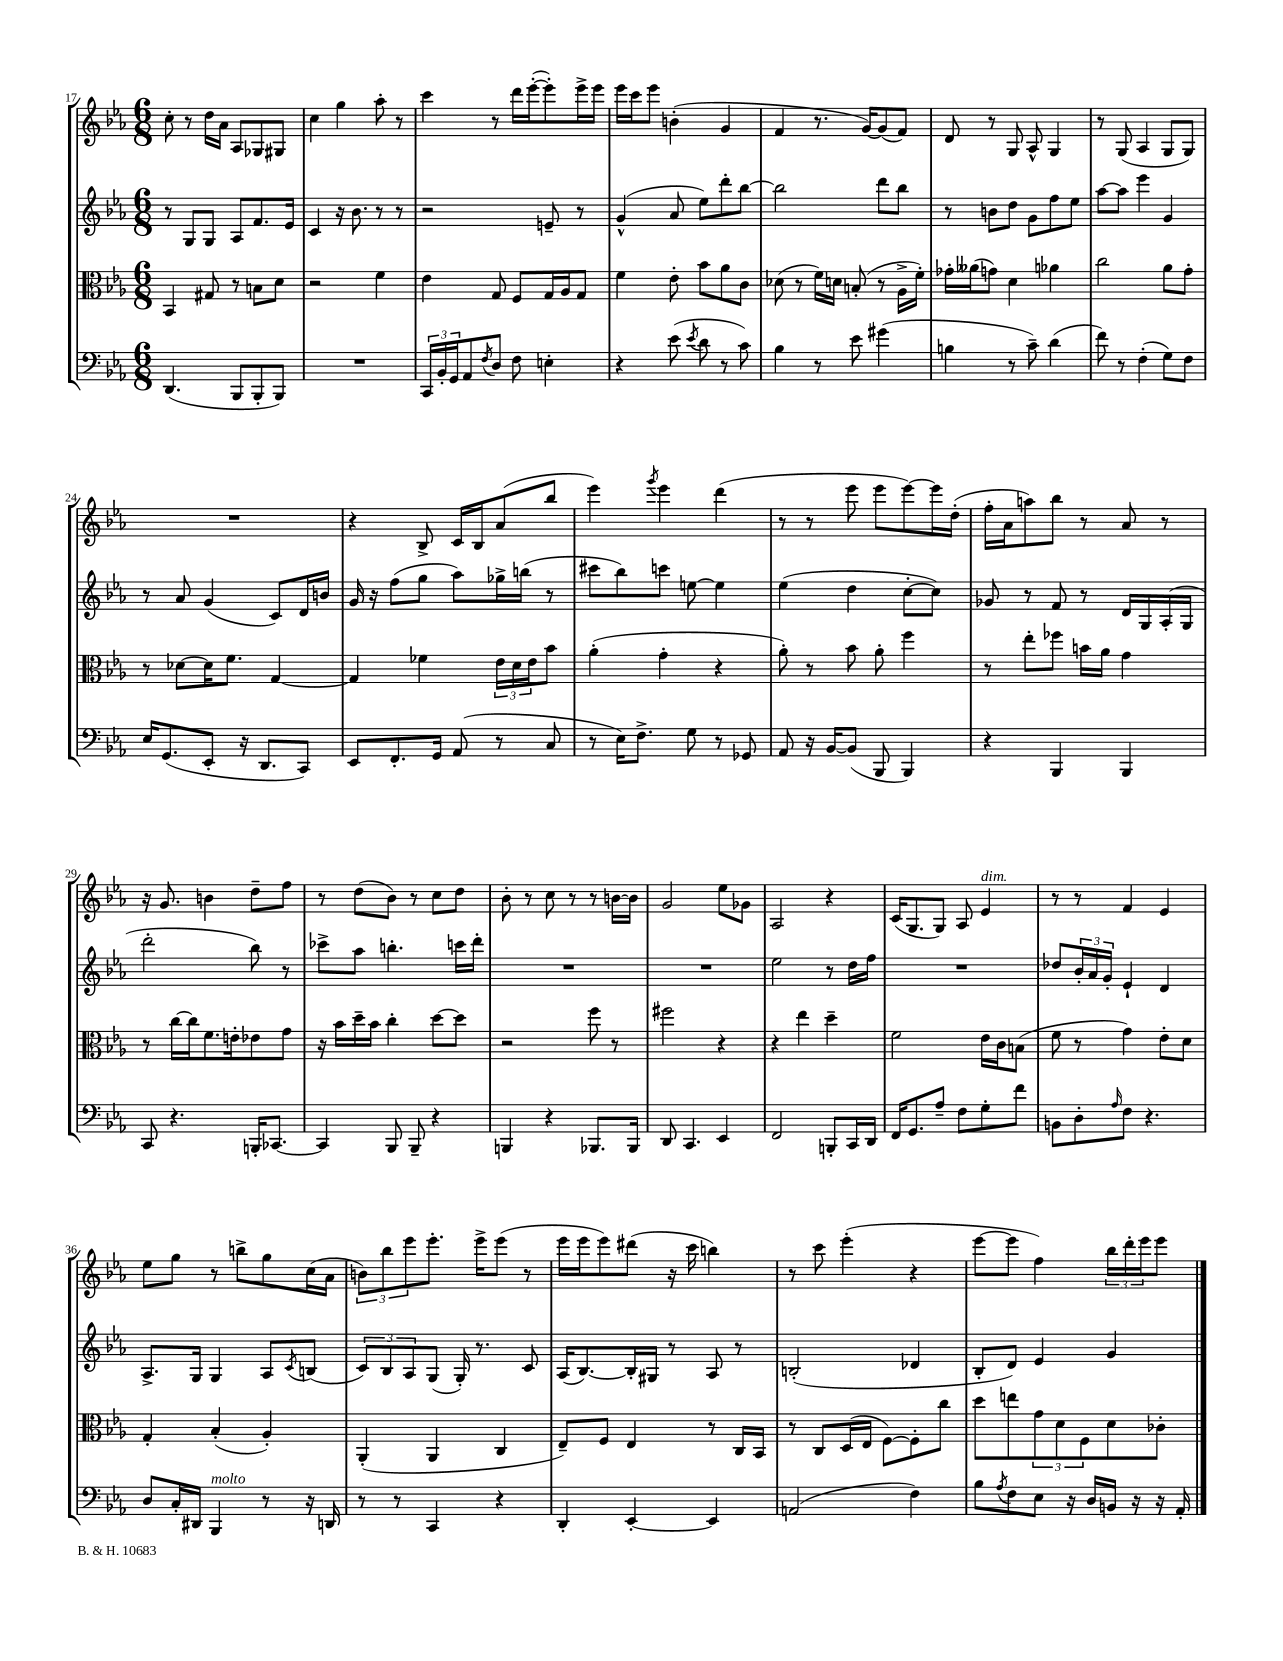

**kern	**kern	**kern	**kern
*part4	*part3	*part2	*part1
*staff4	*staff3	*staff2	*staff1
*clefF4	*clefC3	*clefG2	*clefG2
*k[b-e-a-]	*k[b-e-a-]	*k[b-e-a-]	*k[b-e-a-]
*M6/8	*M6/8	*M6/8	*M6/8
=17	=17	=17	=17
(4.DD/	4BB-/	8r	8cc'\
.	.	8G/L	8r
.	8G#X/	8G/J	16dd\LL
.	.	.	16a-\JJ
8BBB-/L	8r	8A-/L	8A-/L
8BBB-'/	8Bn\L	8.f/	8G-X/
8BBB-/J)	8d\J	.	8G#X/J
.	.	16e-/Jk	.
=18	=18	=18	=18
2.r	2r	4c/	4cc\
.	.	16r	4gg\
.	.	8.b-\	.
.	4f\	8r	8aa-'\
.	.	8r	8r
=19	=19	=19	=19
24CC/LL	4e-\	2r	4ccc\
24BB-'/	.	.	.
24GG/J	.	.	.
8AA-/	.	.	.
8qF/	.	.	.
8D/J	8G/	.	8r
8F\	8F/L	.	16ddd\LL
.	.	.	([16eee-'\J
4En'\	16G/L	8en~/	8eee-'\])
.	16A-/J	.	.
.	8G/J	8r	16eee-^\L
.	.	.	16eee-\JJ
=20	=20	=20	=20
4r	4f\	(4g^^/	16eee-\LL
.	.	.	16ccc\J
.	.	.	8eee-\J
(8e-\	8e-'\	8a-/	(4bn'\
8qe-/	.	.	.
8d\	8b-\L	8ee-\L)	.
8r	8a-\	8ddd'\	4g/
8c\)	8c\J	[8bb-\J	.
=21	=21	=21	=21
4B-\	(8d-X\	2bb-\]	4f/
.	8r	.	.
8r	16f\LL)	.	8.r
.	16dn\JJ	.	.
8e-\	(8Bn'/	.	.
.	.	.	[16g/KL)
(4g#X\	8r	8ddd\L	(8g/]
.	16A-^\LL	8bb-\J	8f/J)
.	16f'\JJ)	.	.
=22	=22	=22	=22
4Bn\	16g-X'\LL	8r	8d/
.	(16a--X\J	.	.
.	8gn\J)	8bn\L	8r
8r	4d\	8dd\J	8G/
8c~\)	.	8g\L	8A-^^/
(4d\	4a-X\	8ff\	4G/
.	.	8ee-\J	.
=23	=23	=23	=23
8f\)	2cc\	[8aa-\L	8r
8r	.	8aa-\J]	(8G/
(4F'\	.	4eee-\	4A-/
8G\L)	8a-\L	4g/	8G/L
8F\J	8g'\J	.	8G/J)
!!LO:LB:g=z
=24	=24	=24	=24
16E-/KL	8r	8r	2.r
(8.GG/	.	.	.
.	[8d-X\L	8a-/	.
8EE-'/J	16d-\K]	(4g/	.
.	8.f\J	.	.
16r	.	.	.
8.DD/L	.	.	.
.	[4G/	8c/L)	.
8CC/J)	.	16d/L	.
.	.	16bn/JJ	.
=25	=25	=25	=25
8EE-/L	4G/]	16g/	4r
.	.	16r	.
8.FF'/	.	(8ff\L	.
.	4f-X\	8gg\J	8B-^/
16GG/Jk	.	.	.
(8AA-/	.	8aa-\L)	16c/LL
.	.	.	16B-/J
8r	24e-\LL	16gg-X^\L	(8a-/
.	24d\	.	.
.	.	(16bbn\JJ	.
.	24e-\J	.	.
8C/	8b-\J	8r	8bb-/J
=26	=26	=26	=26
8r	(4a-'\	8ccc#X\L	4eee-\)
16E-\KL)	.	8bb-\)	.
8.F^\J	.	.	.
.	.	.	8qggg/
.	4g'\	8cccn\J	4eee-\
8G\	.	[8een\	.
8r	4r	4ee\]	(4ddd\
8GG-X/	.	.	.
=27	=27	=27	=27
8AA-/	8a-'\)	(4ee-\	8r
16r	8r	.	8r
[16BB-/KL	.	.	.
(8BB-/J]	8b-\	4dd\	8eee-\
8BBB-/	8a-'\	.	8eee-\L
4BBB-/)	4ff\	[8cc'\L	[8eee-\)
.	.	8cc\J])	16eee-\L]
.	.	.	(16dd'\JJ
=28	=28	=28	=28
4r	8r	8g-X/	16ff'\LL
.	.	.	16a-\J
.	8ee-'\L	8r	8aan\)
4BBB-/	8ff-X\J	8f/	8bb-\J
.	16bn\LL	8r	8r
.	16a-\JJ	.	.
4BBB-/	4g\	16d/LL	8a-/
.	.	16G/	.
.	.	(16A-'/	8r
.	.	16G/JJ	.
!!LO:LB:g=z
=29	=29	=29	=29
8CC/	8r	2ddd'\	16r
.	.	.	8.g/
4.r	[16cc\LL	.	.
.	16cc\J]	.	.
.	8.f\	.	4bn\
.	16en'\k	.	.
16BBBn'/KL	8e-X\	8bb-\)	8dd~\L
[8.CC-X/J	.	.	.
.	8g\J	8r	8ff\J
=30	=30	=30	=30
4CC-/]	16r	8ccc-X^\L	8r
.	16b-\LL	.	.
.	16dd~\	8aa-\J	(8dd\L
.	16b-\JJ	.	.
8BBB-/	4cc'\	4.bbn'\	8b-\J)
8BBB-~/	.	.	8r
4r	[8dd\L	.	8cc\L
.	8dd\J]	16cccn\LL	8dd\J
.	.	16ddd'\JJ	.
=31	=31	=31	=31
4BBBn/	2r	2.r	8b-'\
.	.	.	8r
4r	.	.	8cc\
.	.	.	8r
8.BBB-X/L	8ff\	.	8r
.	8r	.	[16bn\LL
16BBB-/Jk	.	.	16b\JJ]
=32	=32	=32	=32
8DD/	2ff#X\	2.r	2g/
4.CC/	.	.	.
4EE-/	4r	.	8ee-\L
.	.	.	8g-X\J
=33	=33	=33	=33
2FF/	4r	2ee-\	2A-/
.	4ee-\	.	.
8BBBn'/L	4dd~\	8r	4r
16CC/L	.	16dd\LL	.
16DD/JJ	.	16ff\JJ	.
=34	=34	=34	=34
16FF/KL	2f\	2.r	(16c/KL
8.GG/	.	.	8.G/
8A-~/J	.	.	8G/J)
8F\L	.	.	8A-/
!	!	!	!LO:TX:a:i:t=dim.
8G'\	16e-\LL	.	4e-/
.	16c\J	.	.
8f\J	(8Bn\J	.	.
=35	=35	=35	=35
8BBn\L	8f\	8dd-X/L	8r
8D'\	8r	24b-'/L	8r
.	.	24a-/	.
.	.	24g'/JJ	.
16qqA-/	.	.	.
8F\J	4g\)	4e-`/	4f/
4.r	.	.	.
.	8e-'\L	4d/	4e-/
.	8d\J	.	.
!!LO:LB:g=z
=36	=36	=36	=36
8D/L	4G'/	8.A-^/L	8ee-\L
16C'/L	.	.	8gg\J
16DD#X/JJ	.	16G/Jk	.
!LO:TX:a:i:t=molto	!	!	!
4BBB-/	(4B-'/	4G/	8r
.	.	.	8bbn^\L
8r	4A-'/)	8A-/L	8gg\
.	.	8qc/	.
16r	.	(8Bn/J	(16cc\L
16DDn/	.	.	16a-\JJ
=37	=37	=37	=37
8r	(4AA-'/	12c/L)	12bn\L)
.	.	12B-/	12bb-\
8r	.	.	.
.	.	12A-/	12eee-\
4CC/	4AA-/	(8G/J	8.eee-'\J
.	.	16G'/)	.
.	.	8.r	16eee-^\KL
4r	4C/	.	(8eee-\J
.	.	8c/	8r
=38	=38	=38	=38
4DD'/	8E-~/L)	(16A-/KL	16eee-\LL
.	.	[8.B-/)	16eee-\J
.	8F/J	.	8eee-\)
[4EE-'/	4E-/	16B-'/L]	(8ddd#X\J
.	.	16G#X/JJ	.
.	.	8r	16r
.	.	.	16ccc\
4EE-/]	8r	8A-/	4bbn\)
.	16C/LL	8r	.
.	16BB-/JJ	.	.
=39	=39	=39	=39
(2AAn/	8r	(2Bn'/	8r
.	8C/L	.	8ccc\
.	(16D/L	.	(4eee-'\
.	16E-/JJ	.	.
.	[8F\L)	.	.
4F\)	8F'\]	4d-X/	4r
.	8cc\J	.	.
=40	=40	=40	=40
8B-\L	8dd\L	8B-'/L	[8eee-\L
8qA-/	.	.	.
8F\	8een\	8d/J)	8eee-\J]
8E-\J	12g\	4e-/	4ff\)
.	12d\	.	.
16r	.	.	.
.	12F\	.	.
16D/LL	.	.	.
16BBn/JJ	8d\	4g/	24bb-\LL
.	.	.	24ddd'\
16r	.	.	.
.	.	.	24eee-\J
16r	8c-X'\J	.	8eee-\J
16AA-'/	.	.	.
==	==	==	==
*-	*-	*-	*-
